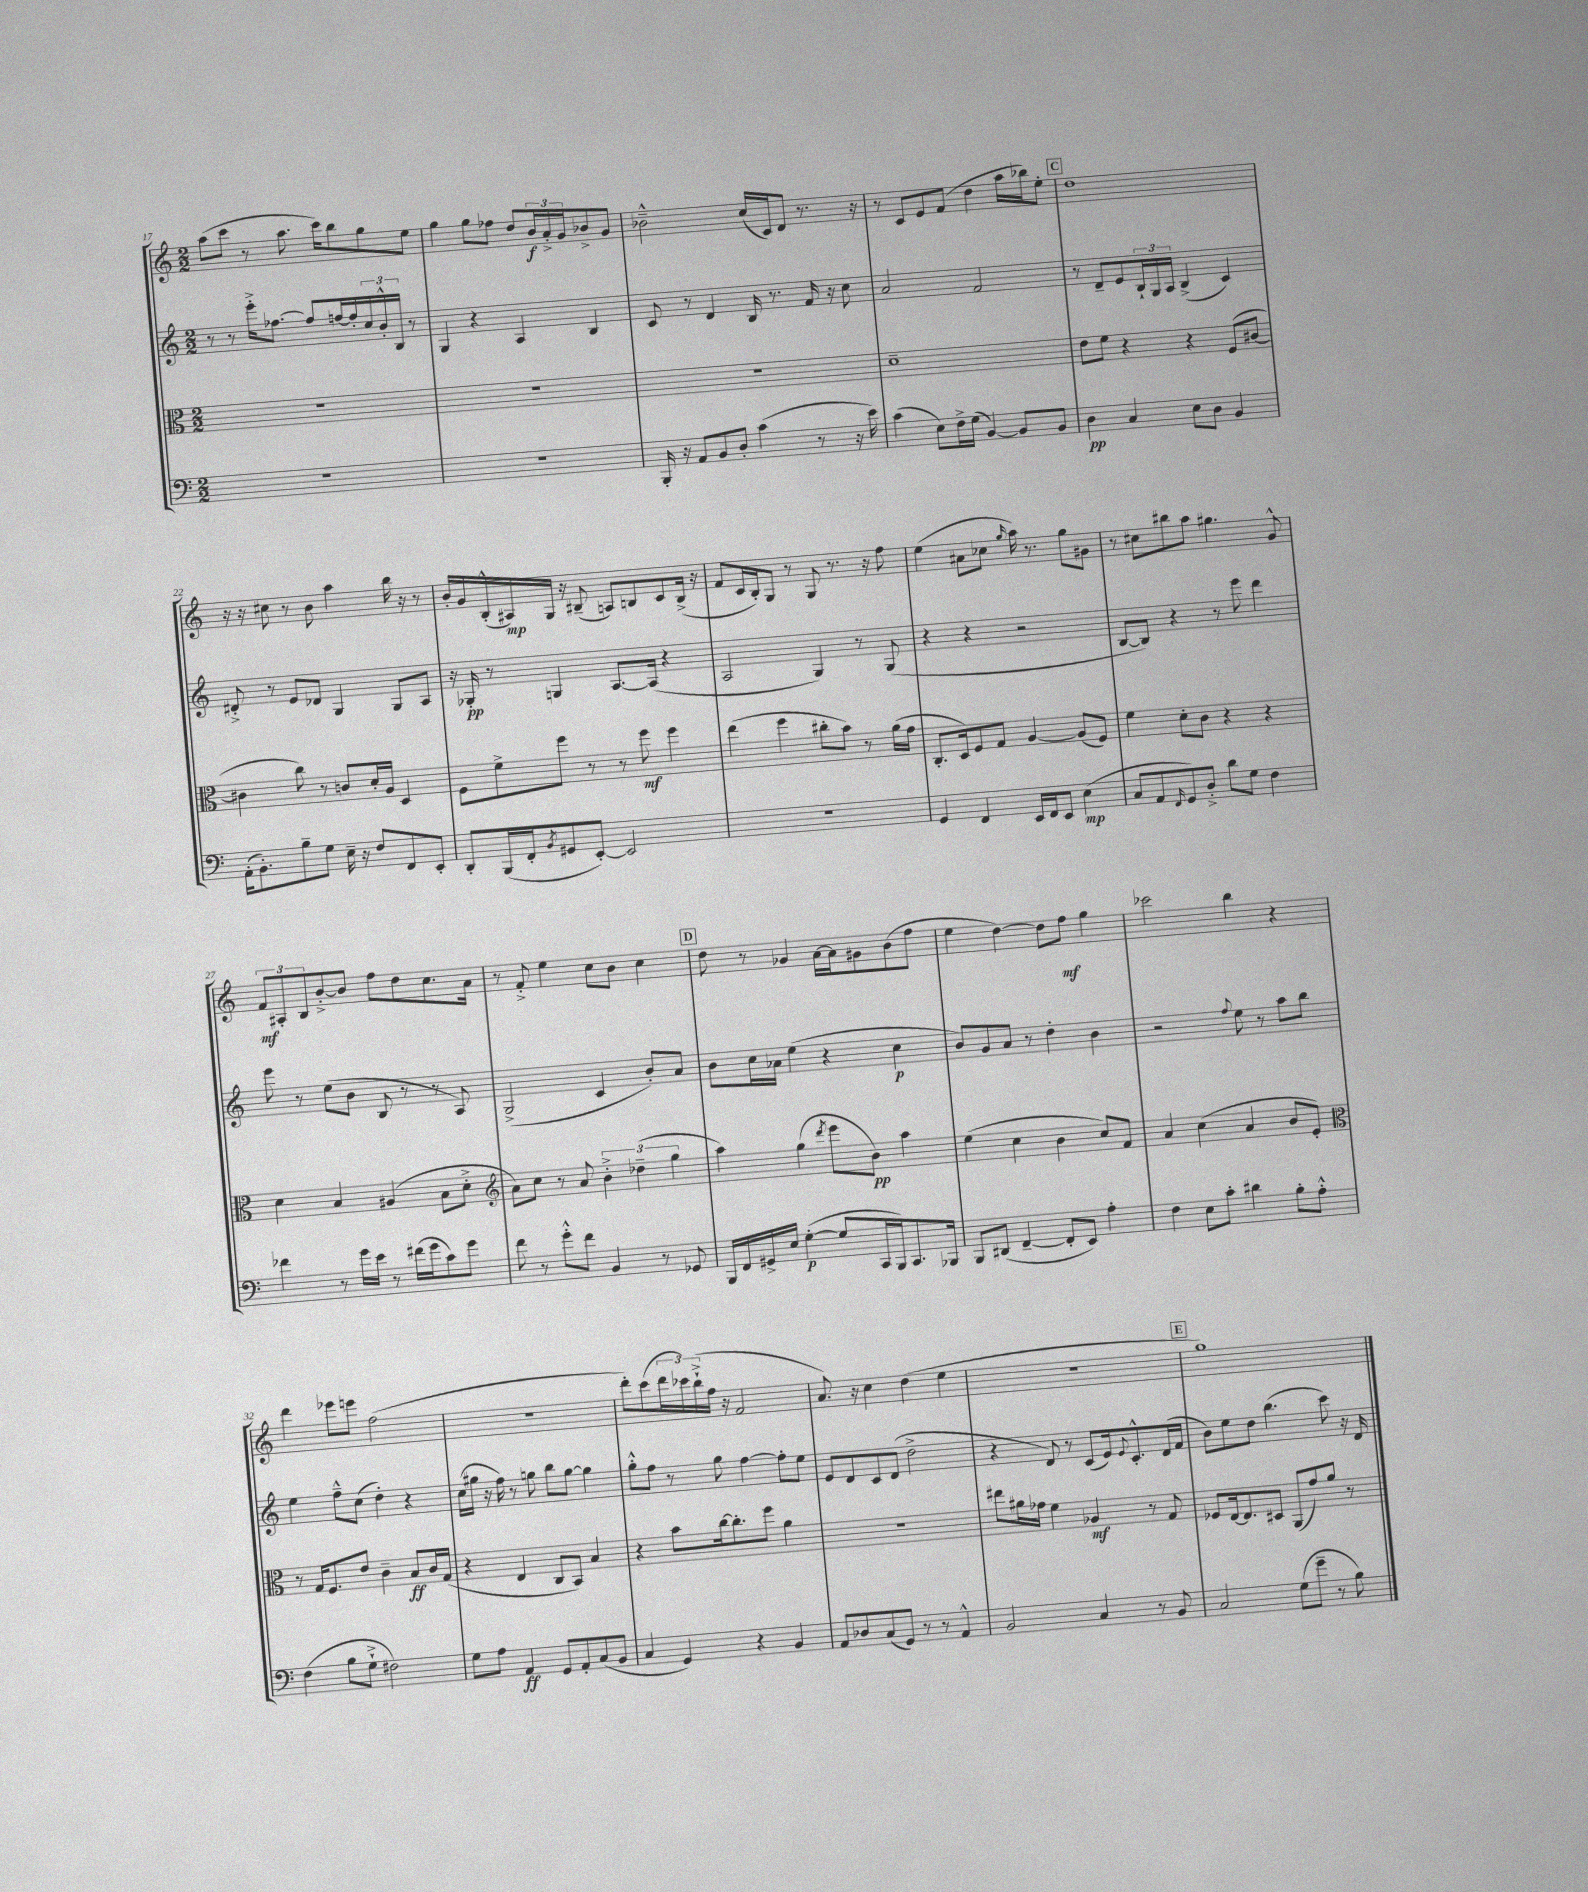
<<
\new StaffGroup <<
\new Staff = "s0" {
    \clef treble \key c \major \numericTimeSignature \time 2/2
    a''8( c'''8 r8 a''8. c'''16) b''8 g''8 e''8 |
    g''4 g''8 fes''8 d''8 \tuplet 3/2 { b'16\f a'16-.-> g'16 } bes'8-> g'8 |
    bes'2---^ c''16( c'16) d'8 r8. r16 |
    r8 c'8 e'8 f'8( d''4 a''16 bes''16) e''8-. |
    \mark \markup { \box "C" } d''1 |
    r16 r16 cis''8 r8 b'8 a''4 b''16 r16 r8 |
    b'16-. g'16 b16-.-^( ais16\mp) g16 r16 bis8--( a8) b8 c'8 b16->( r16 |
    f'8 c'16 b16-.) g8 r8 g8 r8. r16 f''8 |
    e''4( ais'8 ces''8 \grace { g''16 } a''16) r8. g''8 gis'8 |
    r8 cis''8 bis''8 a''8 gis''4. g'8-^ |
    \tuplet 3/2 { f'8\mf ais8-. b8 } b'8~-.-> b'8 f''8 d''8 c''8. a'16 |
    r8 f'8-.-> e''4 c''8 b'8 c''4 |
    \mark \markup { \box "D" } d''8 r8 ges'4 a'16~ a'16 gis'8 b'8( f''8 |
    e''4 d''4~) d''8 f''8\mf g''4 |
    ces'''2 b''4 r4 |
    d'''4 ees'''8 e'''8 f''2( |
    r1 |
    d'''8-.) c'''8( \tuplet 3/2 { d'''16 ces'''16) b''16-!->( } f''16 r16 f'2 |
    a'8.) r16 c''4 d''4( e''4 |
    R1 |
    \mark \markup { \box "E" } g''1) \bar "|." |
}
\new Staff = "s1" {
    \clef treble \key c \major \numericTimeSignature \time 2/2
    r8 r8 e'''16-.-> fes''8.~ fes''8 f''16~ f''16-. \tuplet 3/2 { c''16 b'16-.-^ b16 } r8 |
    g4 r4 a4 b4 |
    c'8 r8 d'4 b16 r8. f'16 r16 c''8 |
    a'2 f'2 |
    \mark \markup { \box "C" } r8 d'8-- e'8 \tuplet 3/2 { b16-! g16 a16 } b4->( c'4) |
    dis'8-.-> r8 e'8 des'8 g4 g8 a8 |
    r16 ges16-.\pp r8 g4 a8.~ a16( r4 |
    a2 g4) r8 g8( |
    r4 r4 r2 |
    b8~ b8) r4 r8 e'''8 d'''4 |
    e'''8 r8 e''8( b'8 b8 r8 r8 a8) |
    g2->( c'4 b'8-.) a'8 |
    \mark \markup { \box "D" } b'8 c''16 aes'16 e''4( r4 c''4\p |
    b'8) g'8 a'8 r8 d''4-. b'4 |
    r2 \appoggiatura { f''8 } e''8 r8 a''8 b''8 |
    e''4 f''8---^ c''8( d''4-.) r4 |
    c''16( gis''16 r16 f''16) r8 g''8 b''8 g''8~ g''4 |
    g''8-.-^ f''8 r8 g''8 f''4~ f''8-. e''8 |
    e'8 d'8 c'8 d'8( d''2-> |
    r4 d'8) r8 c'8( e'16) \appoggiatura { e'8 } c'8.-.-^ d'16( f'16 |
    \mark \markup { \box "E" } b'8) e''8 d''8 b''4.( c'''8) r16 d'16 \bar "|." |
}
\new Staff = "s2" {
    \clef alto \key c \major \numericTimeSignature \time 2/2
    R1 |
    R1 |
    R1 |
    d'1-- |
    \mark \markup { \box "C" } e'8 f'8 r4 r4 f8( cis'8~ |
    cis'4 c''8) r8 c'8 d'16-. a16 d4 |
    f8 f'8-> f''8 r8 r8 f''8\mf f''4 |
    e''4( f''4 cis''8-. b'8) r8 a'16( g'16 |
    c8.-. d16) f8 g8 a4~ a8( f8) |
    f'4 d'8-. c'8 r4 r4 |
    d'4 b4 ais4( b8 d'8-.-> |
    \clef treble a'8) c''8 r8 a'8 \tuplet 3/2 { b'4-.-> des''4--( g''4 } |
    \mark \markup { \box "D" } a''4) g''4( \acciaccatura { d'''8 } e'''8 b'8\pp) a''4 |
    e''4( c''4 b'4 c''8) f'8 |
    a'4 c''4( a'4 b'8 e'8-.) |
    \clef alto r8 g16 f8. e'8 c'4-- b8\ff c'16 g16( |
    r4 e4 c8 b,8) b4 |
    r4 b'8 c''16~ c''8.-. f''8 a'4 |
    R1 |
    eis''8 ais'16 ges'16 f'4 aes4\mf r8 g8 |
    \mark \markup { \box "E" } fes8 e16~ e8. dis8 a,8( g'8) a'8 r8 \bar "|." |
}
\new Staff = "s3" {
    \clef bass \key c \major \numericTimeSignature \time 2/2
    R1 |
    R1 |
    b,,16-. r16 a,8 b,8 d8-. c'4( r8 r16 e'16) |
    c'4( e8) f16-> g16( b,4~) b,8 b,8 |
    \mark \markup { \box "C" } d4\pp c4 e8 d8 b,4 |
    a,16-.( b,8.-.) b8-- g8 e16-- r16 f8 f,8 e,8-. |
    d,8-. b,,16( f,16-. \acciaccatura { b,8 } gis,8 e,8~-.) e,2 |
    R1 |
    g,4 f,4 e,16 f,16 e,8 e4\mp( |
    c8 a,8 \grace { f,16 } g,8) d8-.-> d'8 g8 f4 |
    fes'4 r8 g'16 e'16 r8 fis'16( g'16 c'8) g'8 |
    f'8 r8 g'8-.-^ f'8 b,4 r8 ges,8 |
    \mark \markup { \box "D" } b,,16 f,16 gis,16-> e16 g4~-.\p( g8 c,16 b,,16) c,8. bes,,16 |
    b,,8 dis,8( f,4~-- f,8-. e,8) a4-. |
    f4 e8 c'8-. dis'4 b8-. a8-.-^ |
    f4( b8 g8-!-> fis2) |
    g8 a8 a,4\ff g,8 a,8-. c8( b,8 |
    c4 g,4) r4 b,4 |
    a,8 des8 c8( g,8) r8 r8 a,4-^ |
    b,2 c4 r8 b,8 |
    \mark \markup { \box "E" } c2 g8( g'8-- r8 b8) \bar "|." |
}
>>
>>
\layout { \context { \Score currentBarNumber = #17 } }
